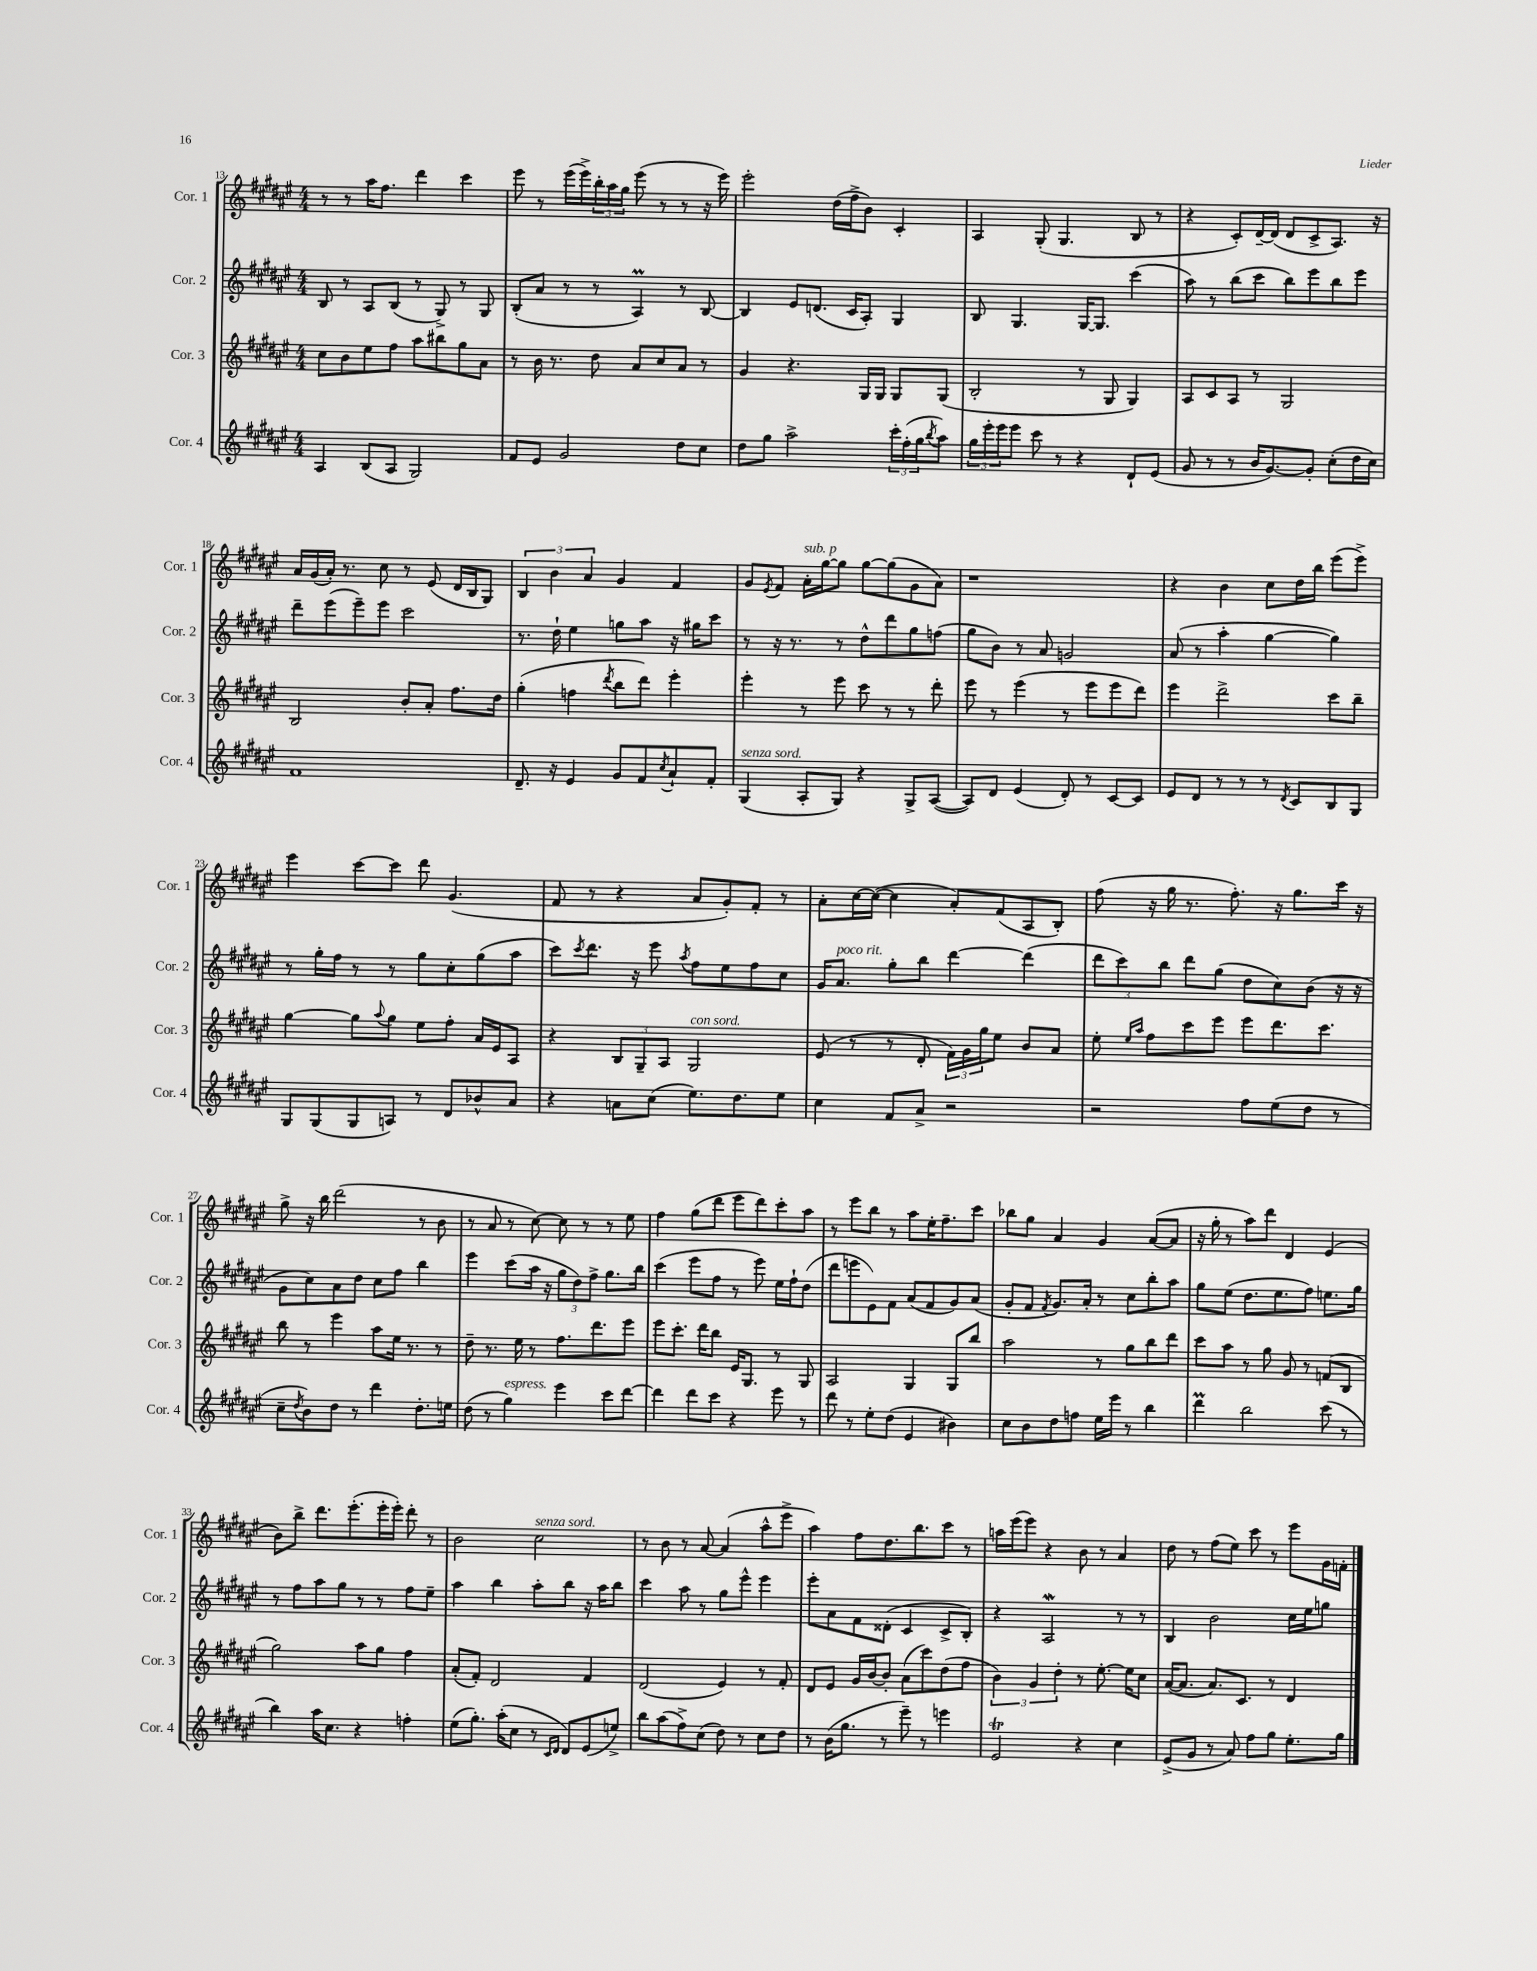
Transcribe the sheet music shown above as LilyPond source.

<<
\new StaffGroup <<
\new Staff = "s0" \with { instrumentName = "Cor. 1" shortInstrumentName = "Cor. 1" } {
    \clef treble \key fis \major \numericTimeSignature \time 4/4
    r8 r8 ais''16 fis''8. dis'''4 cis'''4 |
    eis'''8 r8 eis'''16( eis'''16->) \tuplet 3/2 { b''16-. ais''16 gis''16 } eis'''8( r8 r8 r16 eis'''16) |
    eis'''2-. dis''16( fis''16-> b'8) cis'4-. |
    ais4 gis8-.( gis4. b8 r8 |
    r4 cis'8-.) dis'16~-- dis'16( dis'8 cis'8-> ais8.) r16 |
    ais'16 gis'16( ais'16-.) r8. cis''8 r8 eis'8( dis'16 b16 gis8) |
    \tuplet 3/2 { b4 b'4 ais'4 } gis'4 fis'4 |
    gis'8 \acciaccatura { eis'8 } fis'8 ais'16-.^\markup { \italic "sub. p" } gis''16~ gis''8 gis''8~ gis''8( gis'8 ais'8) |
    r1 |
    r4 b'4 cis''8 dis''16 b''16 eis'''8( eis'''8->) |
    eis'''4 cis'''8~ cis'''8 dis'''8 gis'4.( |
    fis'8 r8 r4 ais'8 gis'8-.) fis'8-. r8 |
    ais'8-. cis''16~ cis''16~( cis''4 ais'8-.) fis'8( ais8 b8-.) |
    fis''8( r16 gis''16 r8. fis''8.-.) r16 gis''8. cis'''16 r16 |
    gis''8-> r16 b''16 dis'''2( r8 b'8 |
    r8 ais'8 r8 cis''8~) cis''8 r8 r8 eis''8 |
    fis''4 gis''8( dis'''8 eis'''8 dis'''8) cis'''8-. ais''8 |
    r8 eis'''8 b''8 r8 ais''8 eis''16-. fis''8.-- cis'''8 |
    bes''8 gis''8 ais'4 gis'4 ais'8~( ais'8 |
    r16 gis''16-. r8 ais''8) dis'''8 dis'4 eis'4( |
    b'8) b''8-> dis'''8. eis'''8.-.( eis'''16-. eis'''16-.) dis'''8-. r8 |
    b'2 cis''2^\markup { \italic "senza sord." } |
    r8 b'8 r8 ais'8~ ais'4( ais''8-^ eis'''8-> |
    ais''4) fis''8 dis''8. b''8. cis'''8 r8 |
    a''16 eis'''16( eis'''8) r4 b'8 r8 ais'4 |
    dis''8 r8 fis''8( eis''8) cis'''8 r8 eis'''8 gis'16 f'16-. \bar "|." |
}
\new Staff = "s1" \with { instrumentName = "Cor. 2" shortInstrumentName = "Cor. 2" } {
    \clef treble \key fis \major \numericTimeSignature \time 4/4
    b8 r8 ais8 b8( r8 gis8->) r8 gis8 |
    b8-.( ais'8 r8 r8 ais4\prall) r8 b8~ |
    b4 eis'8 d'8.( cis'16 ais8-.) gis4 |
    b8 gis4. gis16~ gis8. cis'''4( |
    ais''8) r8 b''8( cis'''8 b''8) eis'''8 b''8 eis'''8 |
    dis'''8-- eis'''8( eis'''8--) eis'''8 cis'''2 |
    r8. dis''16-! eis''4 g''8 ais''8 r16 gis''16 cis'''8 |
    r8 r16 r8. r8 dis''8-^ dis'''8 gis''8 f''8( |
    gis''8 b'8) r8 ais'8 g'2 |
    ais'8( r8 ais''4-. gis''4~ gis''4) |
    r8 gis''16-. fis''16 r8 r8 gis''8 cis''8-. gis''8( ais''8 |
    cis'''8) \acciaccatura { cis'''8 } dis'''8. r16 eis'''8 \acciaccatura { ais''8 } fis''8 eis''8 fis''8 cis''8 |
    gis'16 ais'8.^\markup { \italic "poco rit." } gis''8-. b''8 dis'''4~ dis'''4( |
    \tuplet 3/2 { dis'''8 cis'''8) b''8 } dis'''8 gis''8( dis''8 cis''8) b'8( r16 r16 |
    gis'8 cis''8) ais'8 dis''8 cis''8 fis''8 b''4 |
    eis'''4 cis'''8( ais''16 r16 \tuplet 3/2 { gis''8 dis''8) fis''8-> } gis''8. b''16 |
    cis'''4( eis'''8 fis''8 r8 eis'''8) eis''16 fis''16-! dis''8( |
    dis'''8 e'''8 eis'8) fis'8 ais'8( fis'8 gis'8) ais'8( |
    gis'8-. fis'8 \acciaccatura { fis'8 } gis'8.) ais'16-. r8 cis''8 b''8-. ais''8 |
    gis''8 eis''8( dis''8. eis''8. fis''8) e''8. gis''16 |
    r8 fis''8 ais''8 gis''8 r8 r8 fis''8 eis''8-- |
    ais''4 b''4 ais''8-. b''8 r16 ais''16 b''8 |
    cis'''4 ais''8 r8 gis''8 eis'''8-^ eis'''4 |
    eis'''8-. ais'8 fis'8 disis'8-.( cis'4 cis'8-> b8-.) |
    r4 ais2\mordent r8 r8 |
    b4 b'2 cis''16 eis''16 g''8 \bar "|." |
}
\new Staff = "s2" \with { instrumentName = "Cor. 3" shortInstrumentName = "Cor. 3" } {
    \clef treble \key fis \major \numericTimeSignature \time 4/4
    cis''8 b'8 eis''8 fis''8 ais''8 bis''8 gis''8 ais'8 |
    r8 b'16 r8. dis''8 ais'8 cis''8 ais'8 r8 |
    gis'4 r4. gis16 gis16 gis8 gis8( |
    b2-. r8 gis8 gis4) |
    ais8 cis'8 ais8 r8 gis2 |
    b2 b'8-. ais'8-. fis''8. dis''16 |
    gis''4-.( f''4 \acciaccatura { dis'''8 } b''8 dis'''8) eis'''4-. |
    eis'''4-. r8 eis'''8 cis'''8 r8 r8 dis'''8-. |
    eis'''8 r8 eis'''4( r8 eis'''8 eis'''8 dis'''8) |
    eis'''4 dis'''2-> cis'''8 b''8-- |
    gis''4~ gis''8 \appoggiatura { ais''8 } gis''8 eis''8 fis''8-. ais'16 eis'16 ais8 |
    r4 \tuplet 3/2 { b8 gis8-- ais8 } gis2^\markup { \italic "con sord." } |
    eis'8( r8 r8 dis'8-. \tuplet 3/2 { fis'16) gis'16 gis''16 } eis''8 b'8 ais'8 |
    eis''8-. \grace { eis''16 ais''16 } fis''8 cis'''8 eis'''8 eis'''8 dis'''8. cis'''8. |
    b''8 r8 eis'''4 ais''8 eis''16 r8. r8 |
    dis''8-- r8. eis''16 r8 fis''8. dis'''8. eis'''8 |
    eis'''8 cis'''8.-. dis'''16 b''8 eis'16 gis8. r8 gis8 |
    ais2 gis4 gis8 b''8 |
    ais''2 r8 gis''8 b''8 dis'''8 |
    cis'''8 ais''8 r8 gis''8 gis'8 r8 f'8( b8 |
    gis''2) ais''8 gis''8 fis''4 |
    ais'8-.( fis'8-.) dis'2 fis'4 |
    dis'2( eis'4) r8 fis'8-. |
    dis'8 eis'8 gis'16 b'16~ b'8-. ais'8( cis'''8) dis''8( fis''8 |
    \tuplet 3/2 { b'4) gis'4 dis''4-. } r8 eis''8.~-. eis''16 cis''8 |
    ais'16~( ais'8. ais'8.) cis'8. r8 dis'4 \bar "|." |
}
\new Staff = "s3" \with { instrumentName = "Cor. 4" shortInstrumentName = "Cor. 4" } {
    \clef treble \key fis \major \numericTimeSignature \time 4/4
    ais4 b8( ais8 gis2) |
    fis'8 eis'8 gis'2 dis''8 cis''8 |
    dis''8 gis''8 ais''2-> \tuplet 3/2 { cis'''16-. fis''16-.( gis''16 } \acciaccatura { b''8 } ais''8) |
    \tuplet 3/2 { gis''16 eis'''16-. eis'''16 } eis'''8 cis'''8 r8 r4 dis'8-! eis'8( |
    gis'8 r8 r8 b'16 gis'8.~) gis'8-. cis''8-.( dis''16 cis''16) |
    fis'1 |
    dis'8.-- r16 eis'4 gis'8 fis'8 \acciaccatura { cis''8 } ais'8-! fis'8-. |
    gis4^\markup { \italic "senza sord." }( ais8-. gis8) r4 gis8-> ais8~( |
    ais8) dis'8 eis'4( dis'8-.) r8 cis'8~ cis'8 |
    eis'8 dis'8 r8 r8 r8 \acciaccatura { dis'8 } cis'8 b8 gis8 |
    gis8 gis8( gis8 a8) r8 dis'8 bes'8-^ ais'8 |
    r4 a'8 cis''8( eis''8.) dis''8. eis''8 |
    cis''4 fis'8 ais'8-> r2 |
    r2 fis''8 eis''8( dis''8 r8 |
    cis''8-- \acciaccatura { dis''8 } b'8) dis''8 r8 dis'''4 dis''8.-. e''16 |
    dis''8( r8 gis''4^\markup { \italic "espress." }) eis'''4 cis'''8 dis'''8~ |
    dis'''4 dis'''8 cis'''8 r4 eis'''8 r8 |
    dis'''8 r8 eis''8-. dis''8( eis'4 bis'4) |
    cis''8 b'8 dis''8 f''8 eis''16 eis'''16 r8 b''4 |
    dis'''4\prall b''2 cis'''8( r8 |
    b''4) ais''16 cis''8. r4 f''4-. |
    eis''8( gis''8.-.) ais''16-.( cis''8 r8 \grace { cis'16 dis'16 } dis'8) eis'8( e''8->) |
    b''8 ais''8( fis''8->) cis''8( dis''8) r8 cis''8 dis''8 |
    r8 b'16( gis''8. r8 eis'''8--) r8 e'''4 |
    eis'2\trill r4 cis''4 |
    eis'8->( gis'8 r8 ais'8) fis''8 gis''8 eis''8.-. gis''16 \bar "|." |
}
>>
>>
\layout { \context { \Score currentBarNumber = #13 } }
